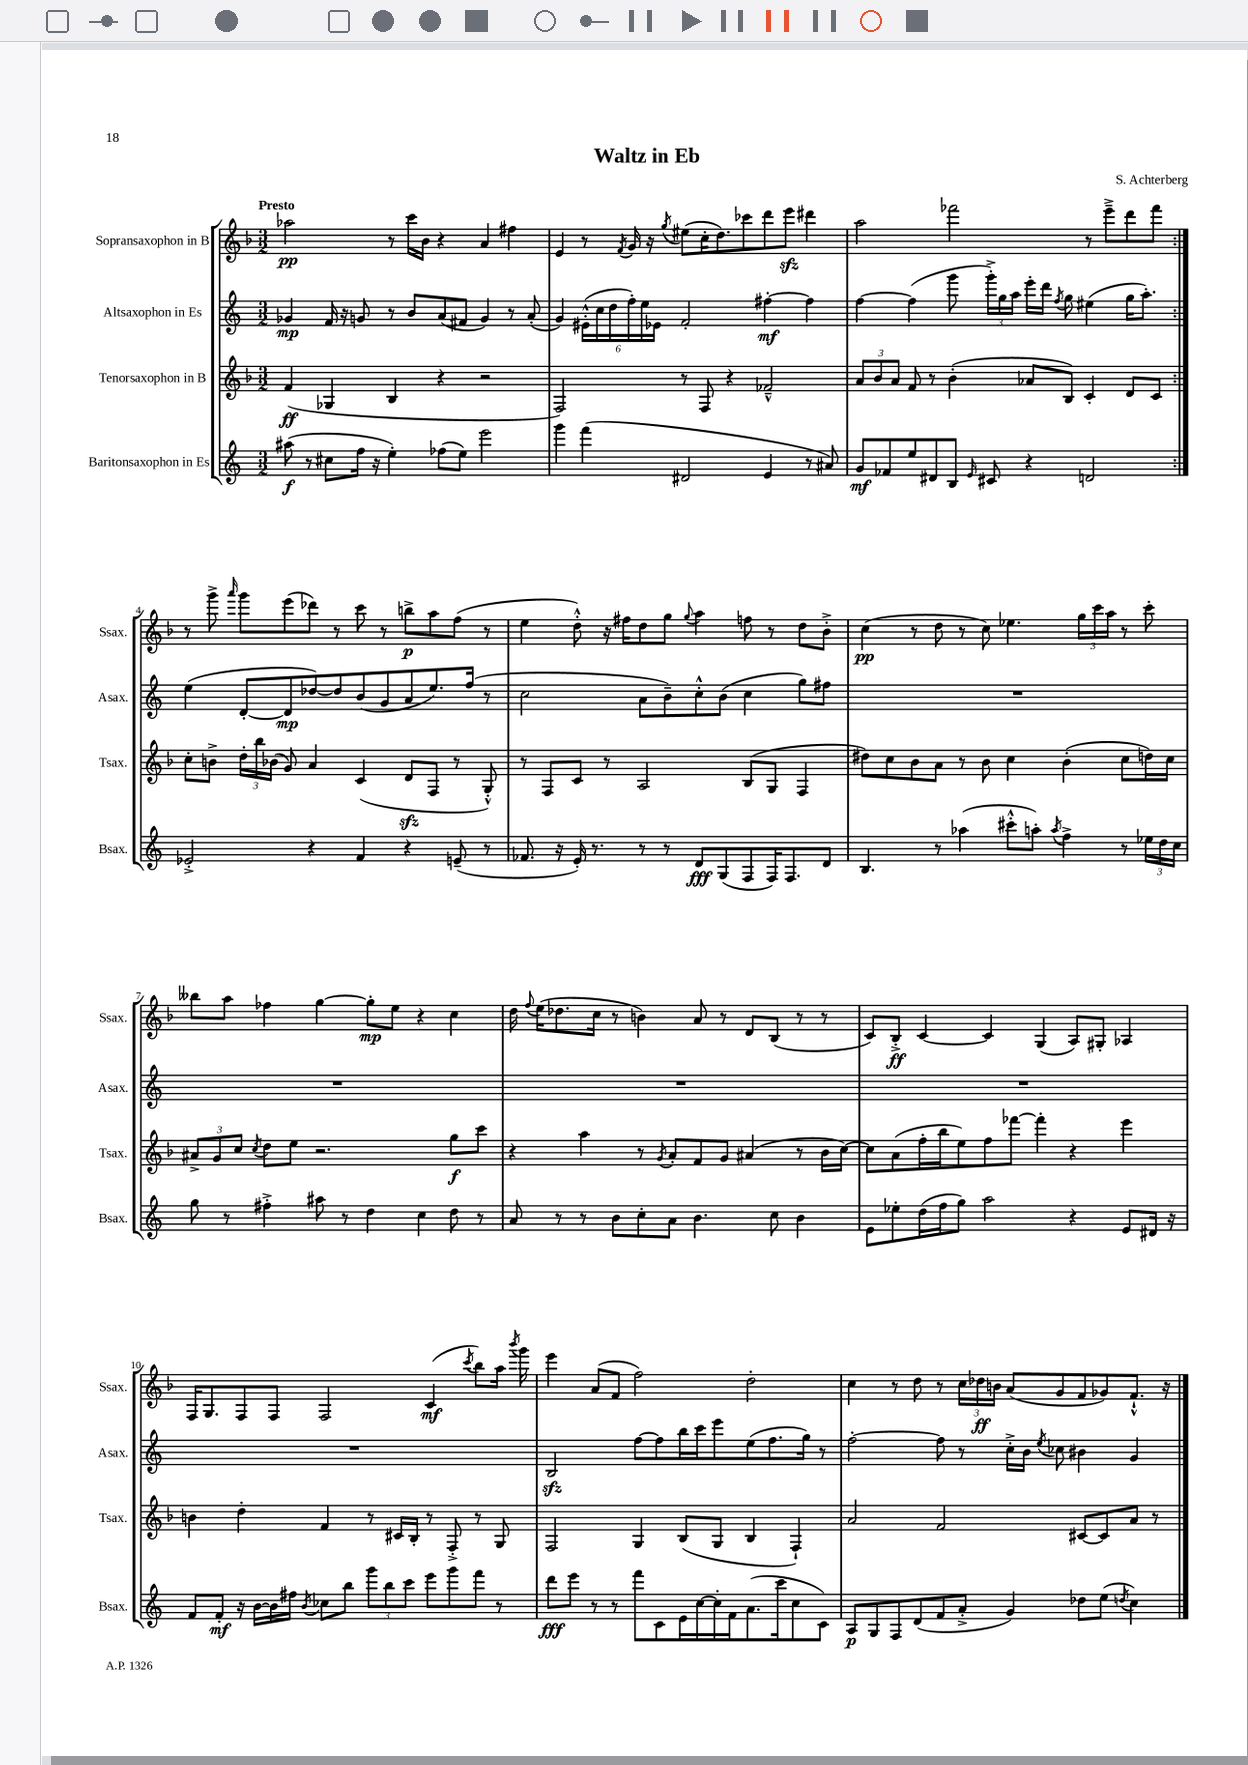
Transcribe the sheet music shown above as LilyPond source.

\header { title = "Waltz in Eb" composer = "S. Achterberg" }
<<
\new StaffGroup <<
\new Staff = "s0" \with { instrumentName = "Sopransaxophon in B" shortInstrumentName = "Ssax." } {
    \clef treble \key f \major \numericTimeSignature \time 3/2 \tempo "Presto"
    \autoBeamOff \repeat volta 2 { aes''2\pp r8 c'''16[ bes'16] r4 a'4 fis''4 |
    e'4 r8 \acciaccatura { f'8 } g'16 r16 \acciaccatura { g''8 } eis''8[( c''16-. d''8.) ces'''8 d'''8 e'''8]\sfz dis'''4 |
    a''2 fes'''2 r8 e'''8[---> d'''8 fes'''8] | }
    r8 g'''8-> \grace { a'''16 } g'''8[ e'''8( des'''8]) r8 c'''8 r8 b''8[->\p a''8 f''8]( r8 |
    e''4 d''8-.-^) r16 fis''16[ d''8 g''8] \appoggiatura { g''8 } a''4 f''8 r8 d''8[ bes'8]-.-> |
    c''4\pp( r8 d''8 r8 c''8) ees''4. \tuplet 3/2 { g''16[ c'''16 a''16] } r8 c'''8-. |
    beses''8[ a''8] fes''4 g''4~ g''8[-.\mp e''8] r4 c''4 |
    d''16 \appoggiatura { f''8 } e''16[( des''8. c''16] r8 b'4) a'8 r8 d'8[ bes8]( r8 r8 |
    c'8[) bes8]-.->\ff c'4~ c'4 g4( a8[) gis8]-. aes4 |
    f16[ g8. f8 f8] f2 c'4\mf( \acciaccatura { c'''8 } bes''8[) a''16] \acciaccatura { bes'''8 } g'''16 |
    e'''4 a'8[( f'8] f''2) d''2-. |
    c''4 r8 d''8 r8 \tuplet 3/2 { c''16[ des''16\ff b'16] } a'8[( g'8 f'8 ges'8) f'8.]-!-^ r16 \bar "|." |
}
\new Staff = "s1" \with { instrumentName = "Altsaxophon in Es" shortInstrumentName = "Asax." } {
    \clef treble \key c \major \numericTimeSignature \time 3/2
    \autoBeamOff \repeat volta 2 { ges'4\mp f'16 r16 g'8 r8 b'8[ a'8( fis'8] g'4) r8 a'8-.( |
    g'4) \tuplet 6/4 { eis'16[-.-^( c''16 d''16 f''16-.) e''16 ees'16] } f'2-. fis''4~-.\mf fis''4 |
    f''4~ f''4( g'''8 \tuplet 3/2 { g'''16[-.->) g''16 a''16] } e'''16[-. d'''16] \acciaccatura { f''8 } g''8 eis''4( g''16[ a''8.]-.) | }
    e''4( d'8[~-. d'8\mp des''8~) des''8 b'8( g'8 a'8 e''8.) f''16]( r8 |
    c''2 a'8[ b'8--) c''8-.-^ b'8]( c''4 g''8[) fis''8] |
    R1. |
    R1. |
    R1. |
    R1. |
    R1. |
    b2\sfz f''8[~ f''8 b''16 c'''16 e'''8 e''8( f''8. g''16]) r8 |
    f''2~-. f''8 r8 c''16[-.-> b'16] \acciaccatura { e''8 } ces''8 bis'4 g'4 \bar "|." |
}
\new Staff = "s2" \with { instrumentName = "Tenorsaxophon in B" shortInstrumentName = "Tsax." } {
    \clef treble \key f \major \numericTimeSignature \time 3/2
    \autoBeamOff \repeat volta 2 { f'4\ff( ges4 bes4 r4 r2 |
    f2) r8 f8 r4 fes'2---^ |
    \tuplet 3/2 { a'8[ bes'8 a'8] } f'8 r8 bes'4-.( aes'8[ bes8]) c'4-. d'8[ c'8] | }
    c''8[-. b'8]-> \tuplet 3/2 { d''16[-. bes''16 bes'16]( } g'8) a'4 c'4( d'8[\sfz f8] r8 g8-.-^) |
    r8 f8[ c'8] r8 a2 bes8[( g8] f4 |
    dis''8[) c''8 bes'8 a'8] r8 bes'8 c''4 bes'4-.( c''8[ d''16) c''16] |
    \tuplet 3/2 { ais'8[-> g'8 c''8] } \acciaccatura { c''8 } d''8[ e''8] r2. g''8[\f c'''8] |
    r4 a''4 r8 \acciaccatura { g'8 } a'8[-. f'8 g'8] ais'4( r8 bes'16[ c''16]~) |
    c''8[ a'8( f''16-. bes''16 e''8) f''8 fes'''8]~ fes'''4-. r4 e'''4 |
    b'4 d''4-. f'4 r8 cis'16[ bes16]-. r8 f8-.-> r8 g8 |
    f2 g4 bes8[( g8] bes4 f4-!) |
    a'2 f'2 cis'8[~ cis'8 a'8] r8 \bar "|." |
}
\new Staff = "s3" \with { instrumentName = "Baritonsaxophon in Es" shortInstrumentName = "Bsax." } {
    \clef treble \key c \major \numericTimeSignature \time 3/2
    \autoBeamOff \repeat volta 2 { ais''8\f( r8 cis''8[ f''16] r16 e''4-.) fes''8[( e''8]) e'''2 |
    g'''4 f'''4( dis'2 e'4 r8 ais'8) |
    g'8[\mf fes'8 e''8 dis'8 b8] \grace { e'16 } cis'8 r4 d'2 | }
    ees'2-.-> r4 f'4 r4 e'8--( r8 |
    fes'8. r16 e'16-.) r8. r8 r8 d'8[\fff g8( f8 f16) f8. d'8] |
    b4. r8 aes''4( cis'''8[-.-^ a''8]-.) \acciaccatura { a''8 } f''4-> r8 \tuplet 3/2 { ees''16[ d''16 c''16] } |
    g''8 r8 fis''4-.-> ais''8 r8 d''4 c''4 d''8 r8 |
    a'8 r8 r8 b'8[ c''8-. a'8] b'4. c''8 b'4 |
    e'8[ ees''8-. d''16( f''16 g''8]) a''2 r4 e'8[ dis'16] r16 |
    f'8[ f'8]-.\mf r16 b'16[~ b'16 fis''16] \acciaccatura { b'8 } ces''8[ b''8] \tuplet 3/2 { g'''8[ b''8 c'''8] } e'''8[ g'''8 f'''8] r8 |
    d'''8[\fff e'''8] r8 r8 f'''8[ c'8 e'16 c''16~ c''16-. f'16 a'8.( c'''16 c''8 c'8]) |
    a8[\p g8 f8 d'8( f'8 a'8]-.-> g'4) des''8[ e''8]( \acciaccatura { d''8 } c''4) \bar "|." |
}
>>
>>
